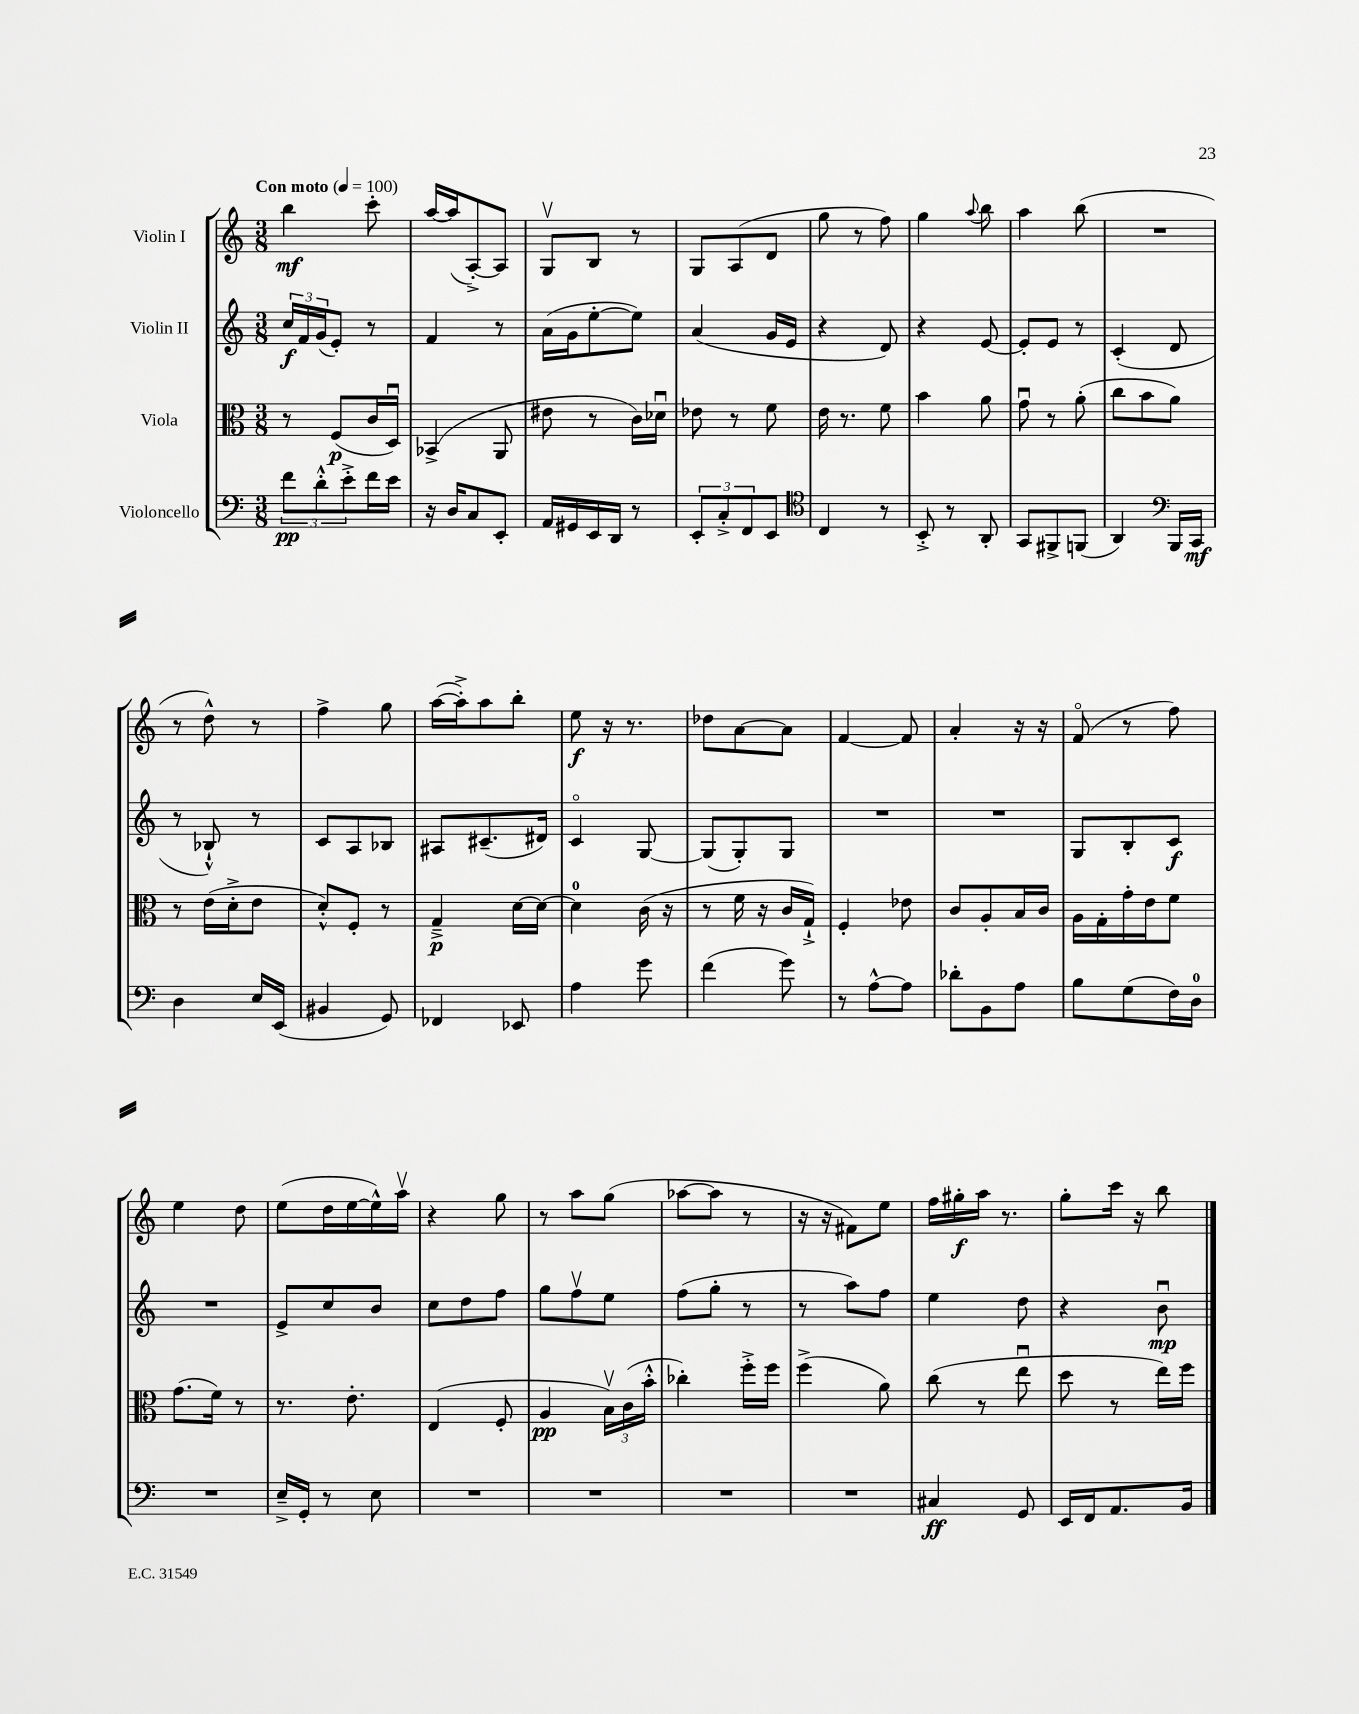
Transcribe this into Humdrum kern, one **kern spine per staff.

**kern	**kern	**kern	**kern
*staff4	*staff3	*staff2	*staff1
*clefF4	*clefC3	*clefG2	*clefG2
*k[]	*k[]	*k[]	*k[]
*M3/8	*M3/8	*M3/8	*M3/8
*MM100	*MM100	*MM100	*MM100
12f\L	8r	24cc/LL	4bb\
.	.	24f/	.
12d'^^\	.	(24g/J	.
.	(8F/L	8e'/J)	.
12e'^\	.	.	.
16f\L	16c/L	8r	8ccc'\
16e\JJ	16Du/JJ)	.	.
=	=	=	=
16r	(4BB-^/	4f/	[16aa/LL
16D/LK	.	.	(16aa/]J
8C/	.	.	[8A'^/)
8EE'/J	8AA/	8r	8A/]J
=	=	=	=
16AA/LL	8e#\	(16a\LL	8Gv/L
16GG#/	.	16g\J	.
16EE/	8r	[8ee'\	8B/J
16DD/JJ	.	.	.
8r	16c\LL)	8ee\]J)	8r
.	16d-u\JJ	.	.
=	=	=	=
12EE'/L	8e-\	(4a/	8G/L
12C'^/	.	.	.
.	8r	.	(8A/
12FF/	.	.	.
8EE/J	8f\	16g/LL	8d/J
.	.	16e/JJ	.
=	=	=	=
*clefC4	*	*	*
4C/	16e\	4r	8gg\
.	8.r	.	.
.	.	.	8r
8r	8f\	8d/)	8ff\)
=	=	=	=
8BB'^/	4b\	4r	4gg\
8r	.	.	.
.	.	.	8qqaa/
8AA'/	8a\	[8e/	8bb\
=	=	=	=
8GG/L	8gu\	8e'/]L	4aa\
8FF#^/	8r	8e/J	.
(8FF/J	(8a'\	8r	(8bb\
=	=	=	=
4AA/)	8cc\L	(4c'/	4.r
.	8b\	.	.
*clefF4	*	*	*
16BBB/LL	8a\J)	8d/	.
16CC/JJ	.	.	.
=	=	=	=
4D\	8r	8r	8r
.	(16e\LL	8B-`^^/)	8dd^^\)
.	16d'^\J	.	.
16E/LL	8e\J	8r	8r
(16EE/JJ	.	.	.
=	=	=	=
4BB#/	8d'^^/L)	8c/L	4ff^\
.	8F'/J	8A/	.
8GG/)	8r	8B-/J	8gg\
=	=	=	=
4FF-/	4G~^/	8A#/L	([16aa\LL
.	.	.	16aa'^\]J)
.	.	(8.c#~/	8aa\
8EE-/	[16d\LL	.	8bb'\J
.	16d\_JJ	16d#/Jk)	.
=	=	=	=
4A\	4d\]	4co/	8ee\
.	.	.	16r
.	.	.	8.r
8g\	(16c\	[8G/	.
.	16r	.	.
=	=	=	=
(4f\	8r	(8G/]L	8dd-\L
.	16f\	8G'/)	[8a\
.	16r	.	.
8g\)	16c/LL	8G/J	8a\]J
.	16G`^/JJ)	.	.
=	=	=	=
8r	4F'/	4.r	[4f/
[8A^^\L	.	.	.
8A\]J	8e-\	.	8f/]
=	=	=	=
8d-'\L	8c/L	4.r	4a'/
8BB\	8A'/	.	.
8A\J	16B/L	.	16r
.	16c/JJ	.	16r
=	=	=	=
8B\L	16A\LL	8G/L	(8fo/
.	16G'\	.	.
(8G\	16g'\	8B'/	8r
.	16e\J	.	.
16F\L)	8f\J	8c/J	8ff\)
16D\JJ	.	.	.
=	=	=	=
4.r	(8.g\L	4.r	4ee\
.	16f\Jk)	.	.
.	8r	.	8dd\
=	=	=	=
16E~^/LL	8.r	8e^/L	(8ee\L
16GG'/JJ	.	.	.
8r	.	8cc/	16dd\L
.	8.e'\	.	[16ee\
8E\	.	8b/J	16ee^^\])
.	.	.	16aav\JJ
=	=	=	=
4.r	(4E/	8cc\L	4r
.	.	8dd\	.
.	8F'/	8ff\J	8gg\
=	=	=	=
4.r	4A/	8gg\L	8r
.	.	8ffv\	8aa\L
.	24Bv\LL)	8ee\J	(8gg\J
.	(24c\	.	.
.	24b'^^\JJ	.	.
=	=	=	=
4.r	4cc-'\)	(8ff\L	[8aa-\L
.	.	8gg'\J	8aa-\]J
.	16ff'^\LL	8r	8r
.	16ff\JJ	.	.
=	=	=	=
4.r	(4ff^\	8r	16r
.	.	.	16r
.	.	8aa\L)	8f#\L)
.	8a\)	8ff\J	8ee\J
=	=	=	=
4C#/	(8cc\	4ee\	16ff\LL
.	.	.	16gg#'\
.	8r	.	16aa\JJ
.	.	.	8.r
8GG/	8eeu\	8dd\	.
=	=	=	=
16EE/LL	8dd\	4r	8gg'\L
16FF/J	.	.	.
8.AA/	8r	.	16ccc\Jk
.	.	.	16r
.	16ee\LL)	8bu\	8bb\
16BB/Jk	16ff\JJ	.	.
==	==	==	==
*-	*-	*-	*-
